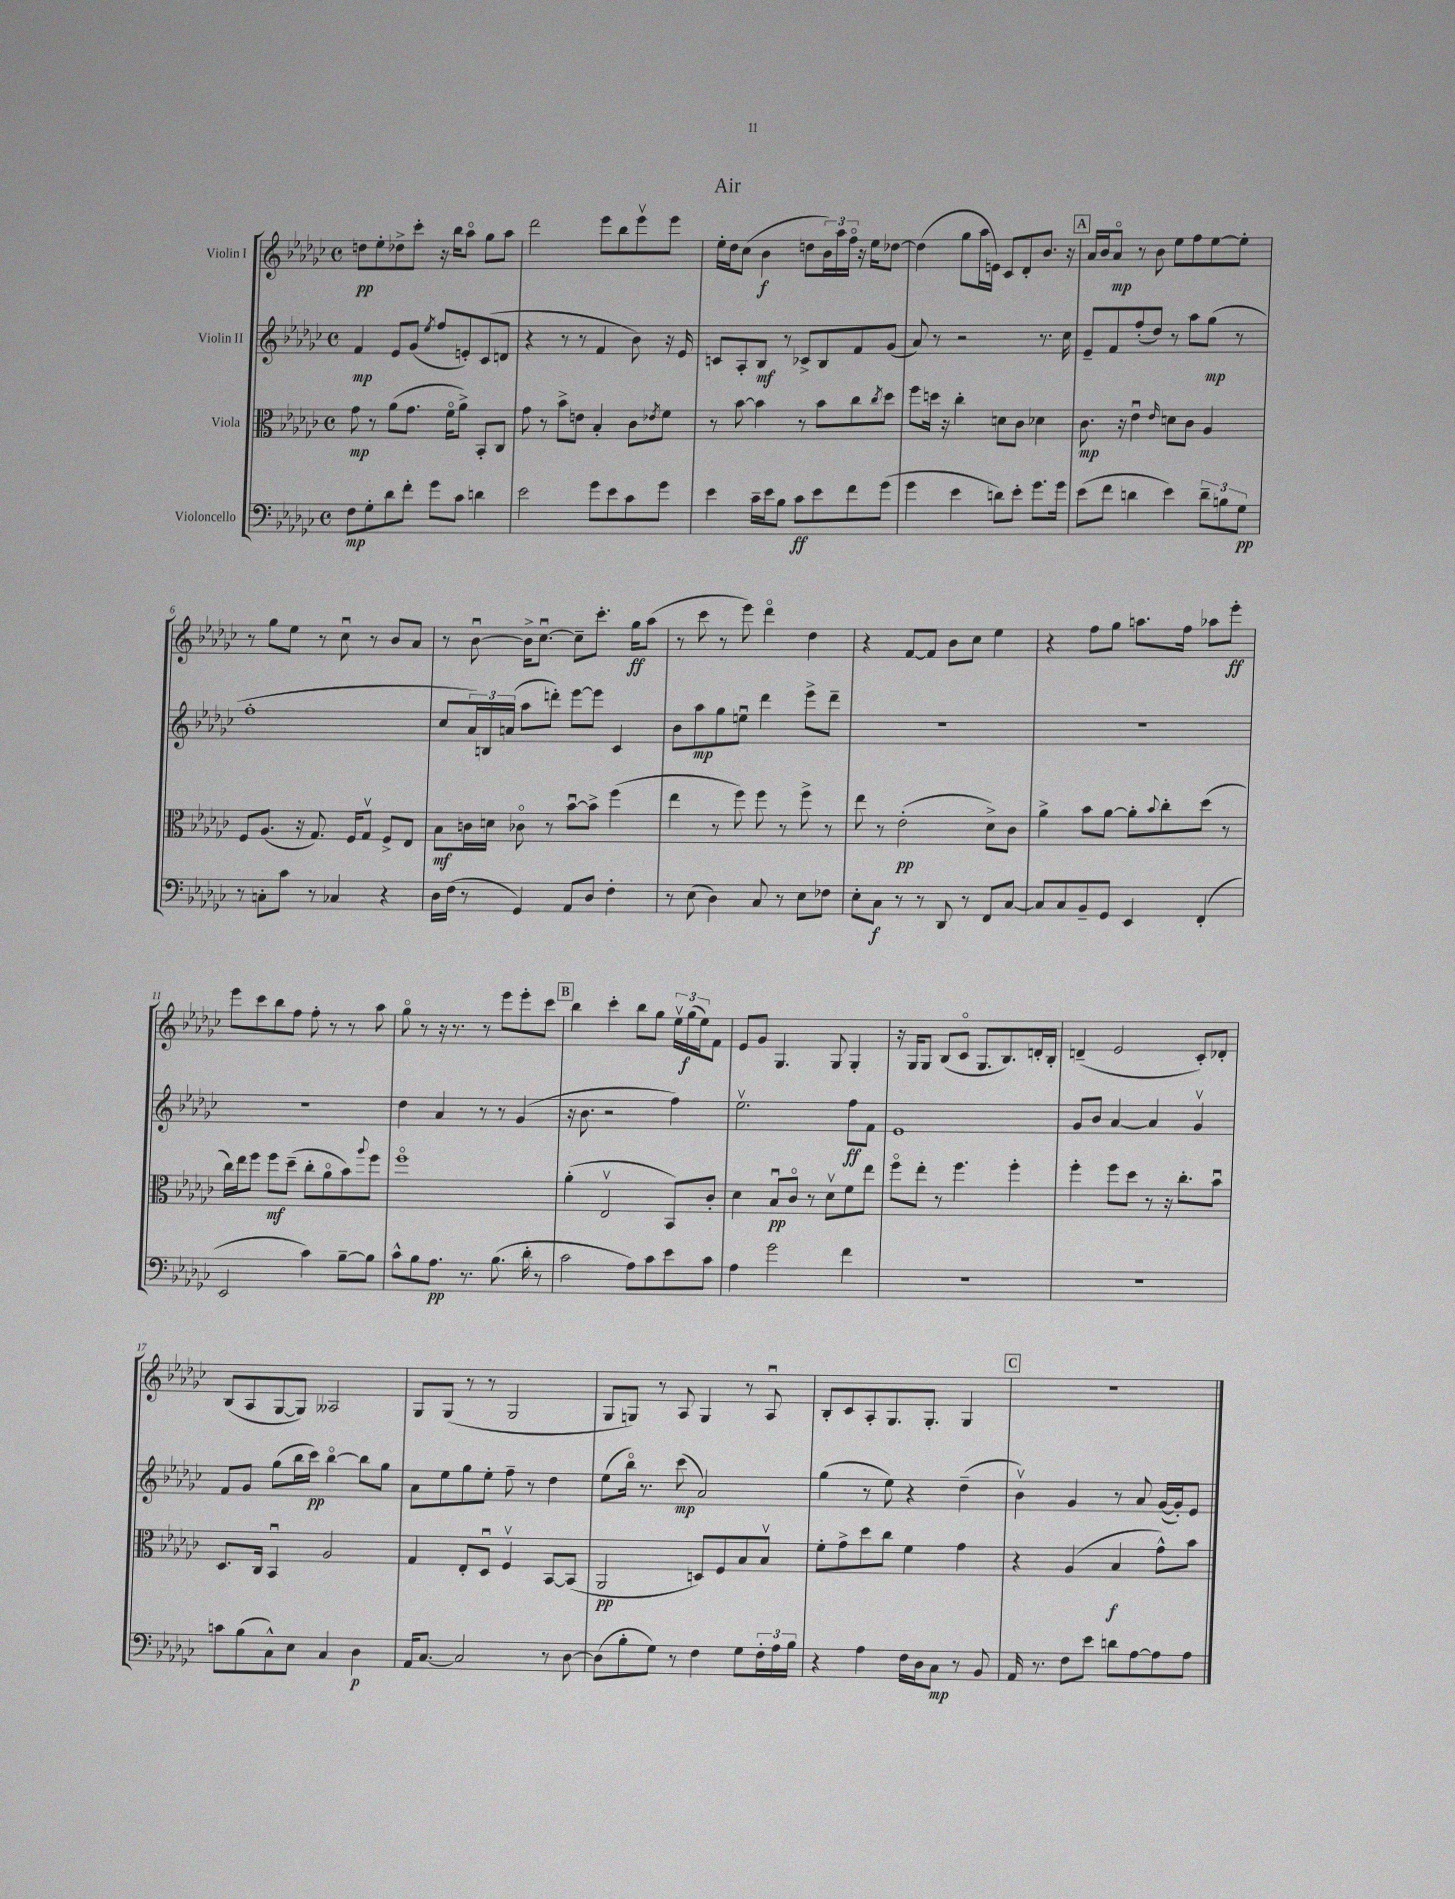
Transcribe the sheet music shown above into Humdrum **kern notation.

**kern	**kern	**kern	**kern
*staff4	*staff3	*staff2	*staff1
*clefF4	*clefC3	*clefG2	*clefG2
*k[b-e-a-d-g-c-]	*k[b-e-a-d-g-c-]	*k[b-e-a-d-g-c-]	*k[b-e-a-d-g-c-]
*M4/4	*M4/4	*M4/4	*M4/4
*met(c)	*met(c)	*met(c)	*met(c)
8F\L	8g-\	4f/	8dd\L
8G-'\	8r	.	8ee-'\
8d-\	(8a-\L	8e-/L	8dd-^\
8f'\J	8.g-\J	(8g-/J	8ccc-'\J
.	.	8qee-/	.
8g-\L	.	8ff/L	16r
.	16fo\LK	.	16bb-\LK
8c-\J	8a-^\J)	8e'/)	8aa-o\J
4d\	8BB-'/L	(8c-/	8gg-\L
.	8C-/J	8d/J	8aa-\J
=	=	=	=
2e-\	8g-\	4r	2ddd-\
.	8r	.	.
.	8b-^\L	8r	.
.	8e\J	8r	.
8g-\L	4B-'/	4f/	8eee-\L
8e-\	.	.	8bb-\
8c-\	8c-\L	8b-\)	8eee-v\
.	8qe-/	.	.
8g-\J	8f\J	16r	8eee-\J
.	.	16e-/	.
=	=	=	=
4e-\	8r	8c/L	16ee-'\LL
.	.	.	16dd-\J
.	[8b-\	8A-'/	(8cc-\J
16c-~\LL	4b-\]	8B-/J	4b-\
16e-\J	.	.	.
8B-\J	.	8r	.
8c-\L	8r	8c-^/L	8dd\L
8e-\	8b-\L	8B-/	24b-\L)
.	.	.	24aa-\
.	.	.	24ffo\JJ
8f\	8cc-\	8f/	16r
.	.	.	16ee-\LK
.	8qcc-/	.	.
(8g-\J	8dd-\J	(8g-/J	[8dd-\J
=	=	=	=
4g-\	8ff\L	8a-/)	(4dd-\]
.	16dd\Jk	8r	.
.	16r	.	.
4e-\	4cc-'\	2r	8gg-\L
.	.	.	16aa-\L
.	.	.	16e\JJ)
8d\L)	8d\L	.	8c-/L
8e-'\J	8c-\J	.	8d-'/
8.g-\L	4d-\	8.r	8.b-/J
16g-\Jk	.	16cc-\	16r
=	=	=	=
(8e-\L	8.c-\	8e-~/L	16a-/LL
.	.	.	16b-/J
8f\J	.	8f/	8a-o/J
.	16r	.	.
4d\	4e-u\	(8ff'/	8r
.	.	8dd-/J)	8b-\
.	16qqe-/	.	.
4e-\)	8d\L	8r	8ee-\L
.	8c-\J	8aa-\L	8ff\
12d~\L	4A-/	(8gg-\J	[8ee-\
12B\	.	.	.
.	.	8r	8ee-'\]J
12G-\J	.	.	.
=	=	=	=
8r	8F/L	1ff'	8r
8C'\L	(8.A-/J	.	8gg-\L
8c-\J	.	.	8ee-\J
.	16r	.	.
8r	8.G-/)	.	8r
4C-/	.	.	8cc-u\
.	16F/LK	.	.
.	8G-v/J	.	8r
4r	8F^/L	.	8b-/L
.	8E-/J	.	8a-/J
=	=	=	=
16D-\LL	8B-\L	8cc-/L	8r
(16F\JJ	.	.	.
8r	16c\L	24a-/L)	[8b-u\
.	.	24B/	.
.	16d\JJ	.	.
.	.	(24a/JJ	.
4GG-/)	8c-o\	8aa-\L	16b-^\]LK
.	.	.	[8.cc-u\J
.	8r	8ddd'\J)	.
8AA-/L	[8b-u\L	[8eee-\L	8cc-~\]L
8D-/J	8b-^\]J	8eee-\]J	8.ccc-'\J
4F'\	(4ff\	4c-/	.
.	.	.	16gg-\LK
.	.	.	(8aa-\J
=	=	=	=
8r	4ee-\	8b-\L	8r
(8E-\	.	8aa-\	8ccc-\
4D-\)	8r	8gg-\	8r
.	8ff\)	8eeu\J	8eee-\)
8C-/	8ff\	4ddd-\	4ddd-o\
8r	8r	.	.
8E-\L	8ff^\	8eee-^\L	4dd-\
8F-\J	8r	8ddd-~\J	.
=	=	=	=
8E-'\L	8ee-\	1r	4r
8C-\J	8r	.	.
8r	(2e-'\	.	[8f/L
8r	.	.	8f/]J
8DD-/	.	.	8b-\L
8r	.	.	8cc-\J
8FF/L	8d-^\L)	.	4ee-\
[8C-/J	8c-\J	.	.
=	=	=	=
8C-/]L	4a-^\	1r	4r
8C-/	.	.	.
8BB-~/	8b-\L	.	8ff\L
8GG-/J	[8a-\J	.	8gg-\J
4EE-/	8a-'\]L	.	8.aa\L
.	8qqb-/	.	.
.	8cc-'\	.	.
.	.	.	16ff\Jk
(4FF'/	(8dd-\J	.	8aa-\L
.	8r	.	8eee-'\J
=	=	=	=
2EE-/	16cc-\LL)	1r	8eee-\L
.	16ee-\J	.	.
.	8ff\J	.	8ccc-\
.	8ff\L	.	8bb-\
.	(8dd-~\J	.	8ff\J
4c-\)	8cc-'\L	.	8ff'\
.	8a-o\	.	8r
[8B-~\L	8b-\)	.	8r
.	8qqaa-/	.	.
8B-\]J	8ff\J	.	8aa-\
=	=	=	=
8c-^^\L	1ffo	4dd-\	8gg-o\
8B-\	.	.	8r
8.A-\J	.	4a-/	16r
.	.	.	8.r
8.r	.	.	.
.	.	8r	8r
(8.B-\	.	8r	8eee-\L
.	.	(4g-/	8eee-'\
16d-'\	.	.	.
8r	.	.	8ccc-\J
=	=	=	=
2c-\	(4a-'\	16r	4bb-\
.	.	8.b-\	.
.	2E-v/	2r	4ccc-'\
8A-\L)	.	.	8bb-\L
8c-\	.	.	8gg-\J
8e-\	8BB-/L)	4ff\)	24ee-v\LL
.	.	.	(24gg-\
.	.	.	24ee-\J)
8c-\J	8c-'/J	.	8f\J
=	=	=	=
4A-\	4d-\	2.ee-v\	8e-/L
.	.	.	8g-/J
2g-\	8B-u/L	.	4.G-/
.	8c-o/J	.	.
.	8r	.	.
.	8d-v\L	.	8G-/
4f\	8f\	8ff\L	4G-'/
.	8ee-\J	8f\J	.
=	=	=	=
1r	8ffo\L	1e-	16r
.	.	.	16G-/LK
.	8ee-'\J	.	8G-/J
.	8r	.	(8B-/L
.	4.ff\	.	8c-o/J
.	.	.	8.G-/L
.	.	.	8.B-/)
.	4ff'\	.	.
.	.	.	16d'/L
.	.	.	16B-'/JJ
=	=	=	=
1r	4ff'\	8g-/L	(4d~/
.	.	8b-/J	.
.	8ff\L	[4a-/	2e-/
.	8dd-\J	.	.
.	8r	4a-/]	.
.	16r	.	.
.	8.cc-'\L	.	.
.	.	4g-v/	8c-'/L)
.	8b-u\J	.	8d-'/J
=	=	=	=
8c\L	8.D-/L	8f/L	(8B-/L
(8B-\	.	8g-/J	8A-/
.	16C-/Jk	.	.
8C-^^\)	4BB-u/	(8gg-\L	[8G-/
8E-\J	.	16bb-\L	8G-/]J)
.	.	16ccc-\JJ)	.
4C-/	2A-/	[4bb-o\	2A--/
4D-\	.	8bb-\]L	.
.	.	8gg-\J	.
=	=	=	=
16AA-/LK	4G-/	8a-\L	8G-/L
[8.C-/J	.	.	.
.	.	8ee-\	(8G-/J
2C-/]	8E-'/L	8gg-\	8r
.	8D-u/J	8ee-'\J	8r
.	4Fv/	8ff~\	2G-/
.	.	8r	.
8r	[8BB-/L	4dd-\	.
[8D-\	(8BB-/]J	.	.
=	=	=	=
(8D-\]L	2AA-/	(8ee-\L	8G-/L
8B-'\	.	16bb-o\Jk)	8G/J)
.	.	8.r	.
8G-\J)	.	.	8r
8r	.	(8ccc-\	8A-/
4F\	8D/L)	2a-/)	4G/
.	8F/	.	.
8G-\L	8B-/	.	8r
24F'\L	8B-v/J	.	8A-u/
24A-\	.	.	.
24B-\JJ	.	.	.
=	=	=	=
4r	8f'\L	(4gg-\	8B-'/L
.	8g-^\	.	8c-/
4A-\	8dd-\	8r	8A-'/
.	8cc-\J	8ee-\)	8.G-/
16F\LL	4f\	4r	.
16D-\J	.	.	8.G-'/J
8C-\J	.	.	.
8r	4g-\	(4dd-~\	4G-/
8BB-/	.	.	.
=	=	=	=
16AA-/	4r	4b-v\)	1r
8.r	.	.	.
8F\L	(4A-/	4g-/	.
8e-\J	.	.	.
8d\L	4B-/	8r	.
[8A-\	.	8a-/	.
8A-\]	8g-^^\L)	([16g-/LL	.
.	.	16g-'/]J)	.
8A-\J	8b-\J	8e-/J	.
==	==	==	==
*-	*-	*-	*-
